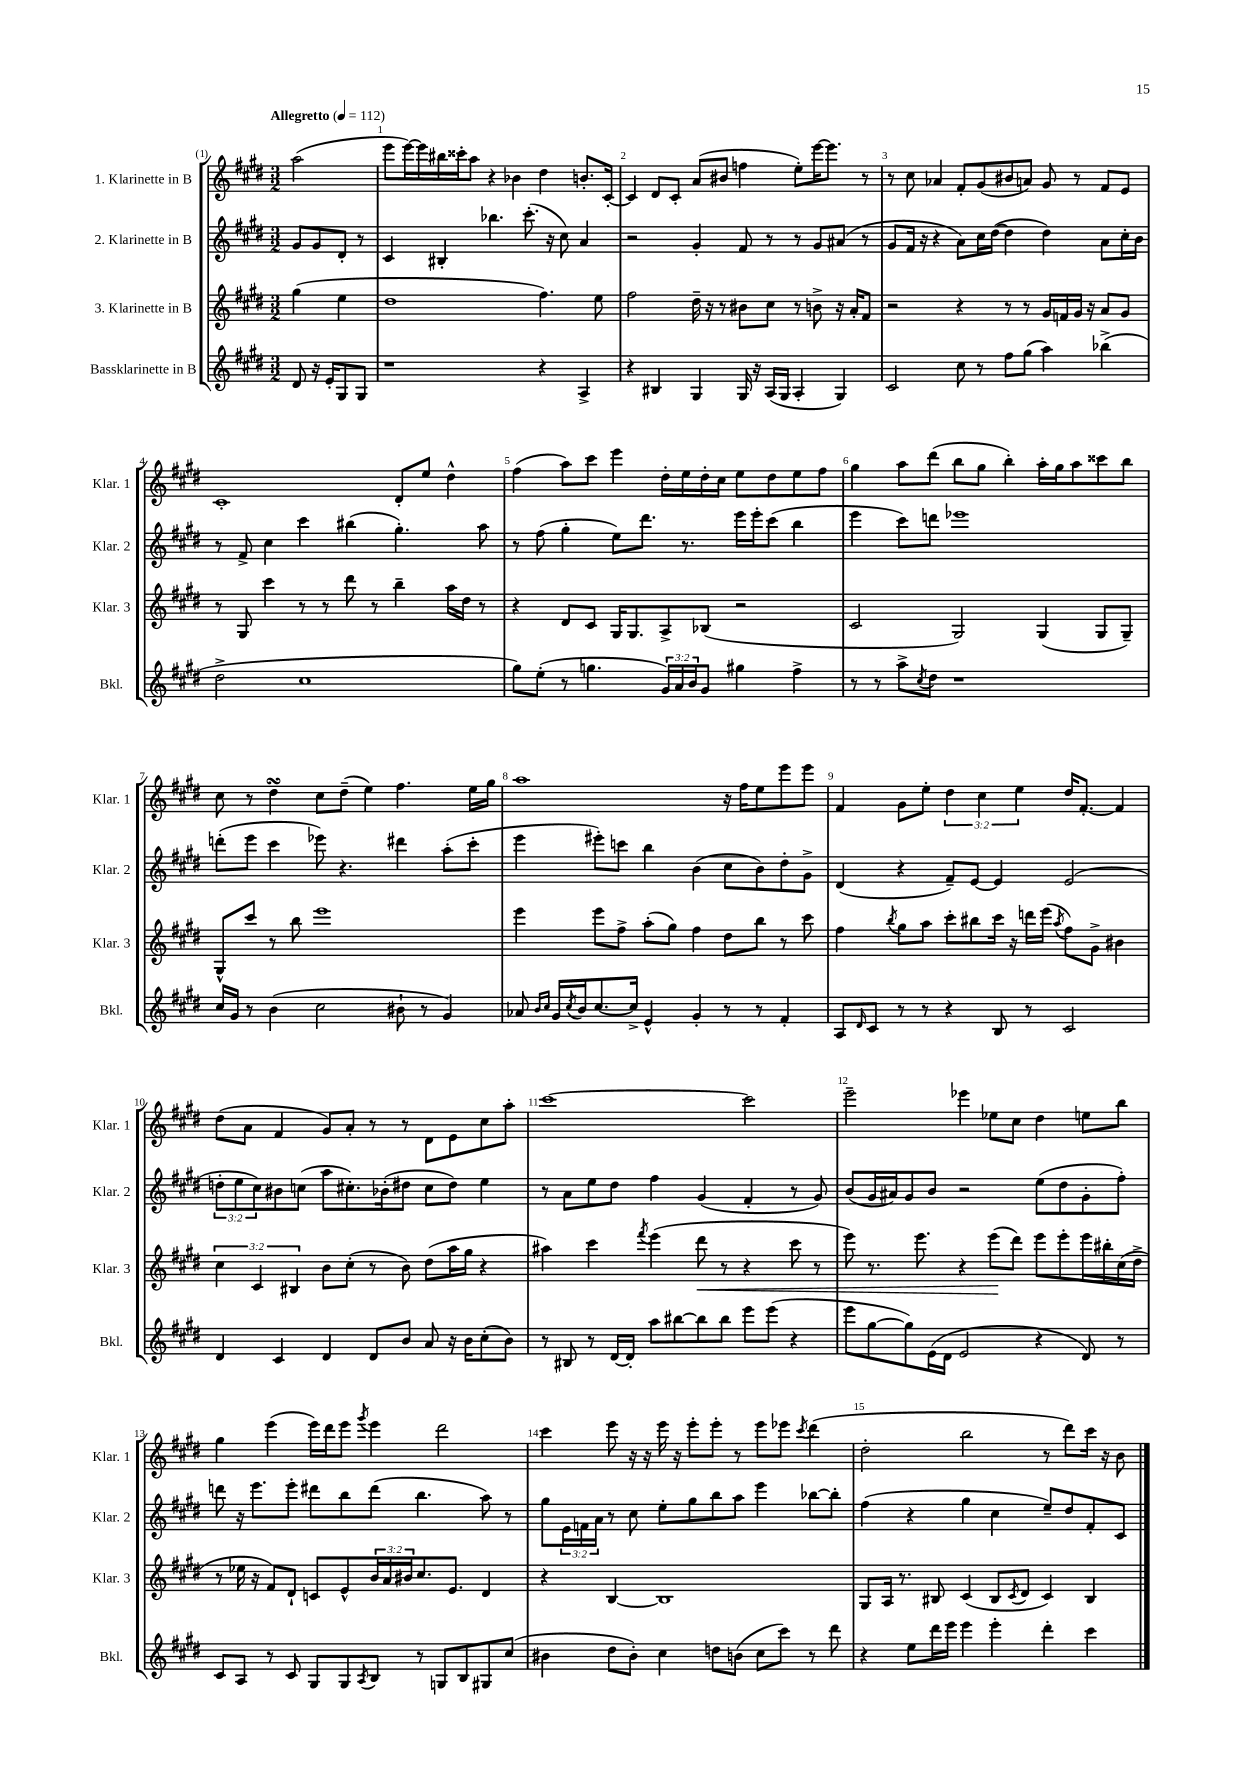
<<
\new StaffGroup <<
\new Staff = "s0" \with { instrumentName = "1. Klarinette in B" shortInstrumentName = "Klar. 1" } {
    \clef treble \key e \major \numericTimeSignature \time 3/2 \override Staff.TupletNumber.text = #tuplet-number::calc-fraction-text \partial 2 \tempo "Allegretto" 4 = 112
    a''2( |
    e'''8 e'''16~) e'''16 bis''16 cisis'''16-. a''8 r4 bes'4 dis''4 b'8.-. cis'16~-. |
    cis'4 dis'8 cis'8-. a'8( bis'8 f''4 e''8-.) e'''16~ e'''8. r8 |
    r8 cis''8 aes'4 fis'8-. gis'8( bis'8 a'8) gis'8 r8 fis'8 e'8 |
    cis'1-. dis'8-. e''8 dis''4-^ |
    fis''4( a''8) cis'''8 e'''4 dis''16-. e''16 dis''16-. cis''16 e''8 dis''8 e''8 fis''8 |
    gis''4 a''8 dis'''8( b''8 gis''8 b''4-.) a''16-. gis''16 a''8 cisis'''8 b''8 |
    cis''8 r8 dis''4\turn cis''8 dis''8--( e''4) fis''4. e''16 gis''16 |
    a''1 r16 fis''16 e''8 e'''8 e'''8 |
    fis'4 gis'8 e''8-. \tuplet 3/2 { dis''4 cis''4 e''4 } dis''16 fis'8.~-. fis'4 |
    dis''8( a'8 fis'4 gis'8) a'8-. r8 r8 dis'8 e'8 cis''8 a''8-. |
    cis'''1~ cis'''2 |
    e'''2-- ees'''4 ees''8 cis''8 dis''4 e''8 b''8 |
    gis''4 e'''4( e'''16) dis'''16 e'''8 \acciaccatura { gis'''8 } e'''4 dis'''2 |
    cis'''4 e'''8 r16 r16 e'''16 r16 e'''8-. e'''8-. r8 e'''8 ees'''8 \acciaccatura { cis'''8 } dis'''4( |
    dis''2-. b''2 r8 dis'''8) cis'''16 r16 b'8 \bar "|." |
}
\new Staff = "s1" \with { instrumentName = "2. Klarinette in B" shortInstrumentName = "Klar. 2" } {
    \clef treble \key e \major \numericTimeSignature \time 3/2 \override Staff.TupletNumber.text = #tuplet-number::calc-fraction-text \partial 2
    gis'8 gis'8 dis'8-. r8 |
    cis'4 bis4-. bes''4. cis'''8.-.( r16 cis''8) a'4 |
    r2 gis'4-. fis'8 r8 r8 gis'8 ais'8( r8 |
    gis'8 fis'16 r16 r4 a'8) cis''16 dis''16~( dis''4 dis''4) a'8 cis''16-. b'16 |
    r8 fis'8-> cis''4 cis'''4 bis''4( gis''4.-.) a''8 |
    r8 fis''8( gis''4-. e''8) dis'''8. r8. e'''16 e'''16-. cis'''8( b''4 |
    e'''4 cis'''8) d'''8 ees'''1 |
    d'''8-.( e'''8 cis'''4 ees'''8) r4. dis'''4 a''8-.( cis'''8-. |
    e'''4 eis'''8-.) c'''8 b''4 b'4( cis''8 b'8) dis''8-. gis'8-> |
    dis'4( r4 fis'8--) e'8~ e'4 e'2( |
    \tuplet 3/2 { d''8-. e''8 cis''8) } bis'8 c''8( a''8 cis''8.-.) bes'16-.( dis''8 cis''8 dis''8) e''4 |
    r8 a'8 e''8 dis''8 fis''4 gis'4( fis'4-. r8 gis'8) |
    b'8( gis'16 ais'16) gis'8 b'8 r2 e''8( dis''8 gis'8-. fis''8-.) |
    d'''8 r16 e'''8. e'''8-. dis'''8 b''8 dis'''8( b''4. a''8) r8 |
    gis''8 \tuplet 3/2 { e'16 f'16 a'16 } r8 cis''8 e''8-. gis''8 b''8 a''8 e'''4 bes''8~ bes''8-. |
    fis''4( r4 gis''4 cis''4 e''8--) dis''8 fis'8-. cis'8 \bar "|." |
}
\new Staff = "s2" \with { instrumentName = "3. Klarinette in B" shortInstrumentName = "Klar. 3" } {
    \clef treble \key e \major \numericTimeSignature \time 3/2 \override Staff.TupletNumber.text = #tuplet-number::calc-fraction-text \partial 2
    gis''4( e''4 |
    dis''1 fis''4.) e''8 |
    fis''2 dis''16-- r16 r8 bis'8 cis''8 r8 b'8-> r16 a'16-. fis'8 |
    r2 r4 r8 r8 gis'16 f'16 gis'16 r16 a'8 gis'8 |
    r8 gis8 cis'''4 r8 r8 dis'''8 r8 b''4-- a''16 dis''16 r8 |
    r4 dis'8 cis'8 gis16 gis8. a8-> bes8( r2 |
    cis'2 gis2) gis4( gis8 gis8--) |
    gis8-^ cis'''8 r8 b''8 e'''1 |
    e'''4 e'''8 fis''8-> a''8-.( gis''8) fis''4 dis''8 b''8 r8 cis'''8 |
    fis''4 \acciaccatura { b''8 } gis''8 a''8 cis'''8-. bis''8 cis'''16 r16 d'''16 e'''16( \acciaccatura { a''8 } fis''8) gis'8-> bis'4 |
    \tuplet 3/2 { cis''4 cis'4 bis4 } b'8 cis''8-.( r8 b'8) dis''8( a''16 gis''16 r4 |
    ais''4) cis'''4 \acciaccatura { fis'''8 } e'''4( dis'''8\< r8 r4 cis'''8 r8 |
    e'''8) r8. e'''8. r4 e'''8\!( dis'''8) e'''8 e'''8-. e'''16 bis''16-. cis''16( dis''16-> |
    r8 ees''16 r16 fis'8) dis'8-! c'8 e'8-^ \tuplet 3/2 { b'16 a'16 bis'16 } cis''8. e'8. dis'4 |
    r4 b4~ b1 |
    gis8 a16 r8. bis8 cis'4( bis8 \acciaccatura { cis'8 } dis'8 cis'4) bis4 \bar "|." |
}
\new Staff = "s3" \with { instrumentName = "Bassklarinette in B" shortInstrumentName = "Bkl." } {
    \clef treble \key e \major \numericTimeSignature \time 3/2 \override Staff.TupletNumber.text = #tuplet-number::calc-fraction-text \partial 2
    dis'8 r16 e'16-. gis8 gis8 |
    r1 r4 a4-> |
    r4 bis4 gis4 gis16 r16 a16( gis16 a4-. gis4) |
    cis'2 cis''8 r8 fis''8 gis''8( a''4) bes''4->( |
    dis''2-> cis''1 |
    gis''8) e''8-.( r8 g''4. \tuplet 3/2 { gis'16) a'16 b'16 } gis'8 gis''4 fis''4-> |
    r8 r8 a''8-> \acciaccatura { cis''8 } dis''8 r1 |
    cis''16 gis'16 r8 b'4( cis''2 bis'8-! r8 gis'4) |
    aes'8 \grace { b'16 cis''16 } gis'16 \acciaccatura { cis''8 } b'16 cis''8.~ cis''16-> e'4-^ gis'4-. r8 r8 fis'4-. |
    a8 \grace { dis'16 } cis'8 r8 r8 r4 b8 r8 cis'2 |
    dis'4 cis'4 dis'4 dis'8 b'8 a'8 r16 b'16 cis''8-.( b'8) |
    r8 bis8 r8 dis'16~ dis'16-. a''8 bis''8~ bis''8 bis''8 e'''8 e'''8( r4 |
    e'''8 gis''8~ gis''8) e'16( dis'16 e'2 r4 dis'8) r8 |
    cis'8 a8 r8 cis'8 gis8 gis8 \acciaccatura { a8 } b8 r8 g8 b8 gis8 cis''8( |
    bis'4 dis''8 bis'8-.) cis''4 d''8 b'8( cis''8 cis'''8) r8 dis'''8 |
    r4 e''8 dis'''16 e'''16 e'''4 e'''4-. dis'''4-. cis'''4 \bar "|." |
}
>>
>>
\layout { \context { \Score \override BarNumber.break-visibility = ##(#f #t #t) barNumberVisibility = #all-bar-numbers-visible } }
